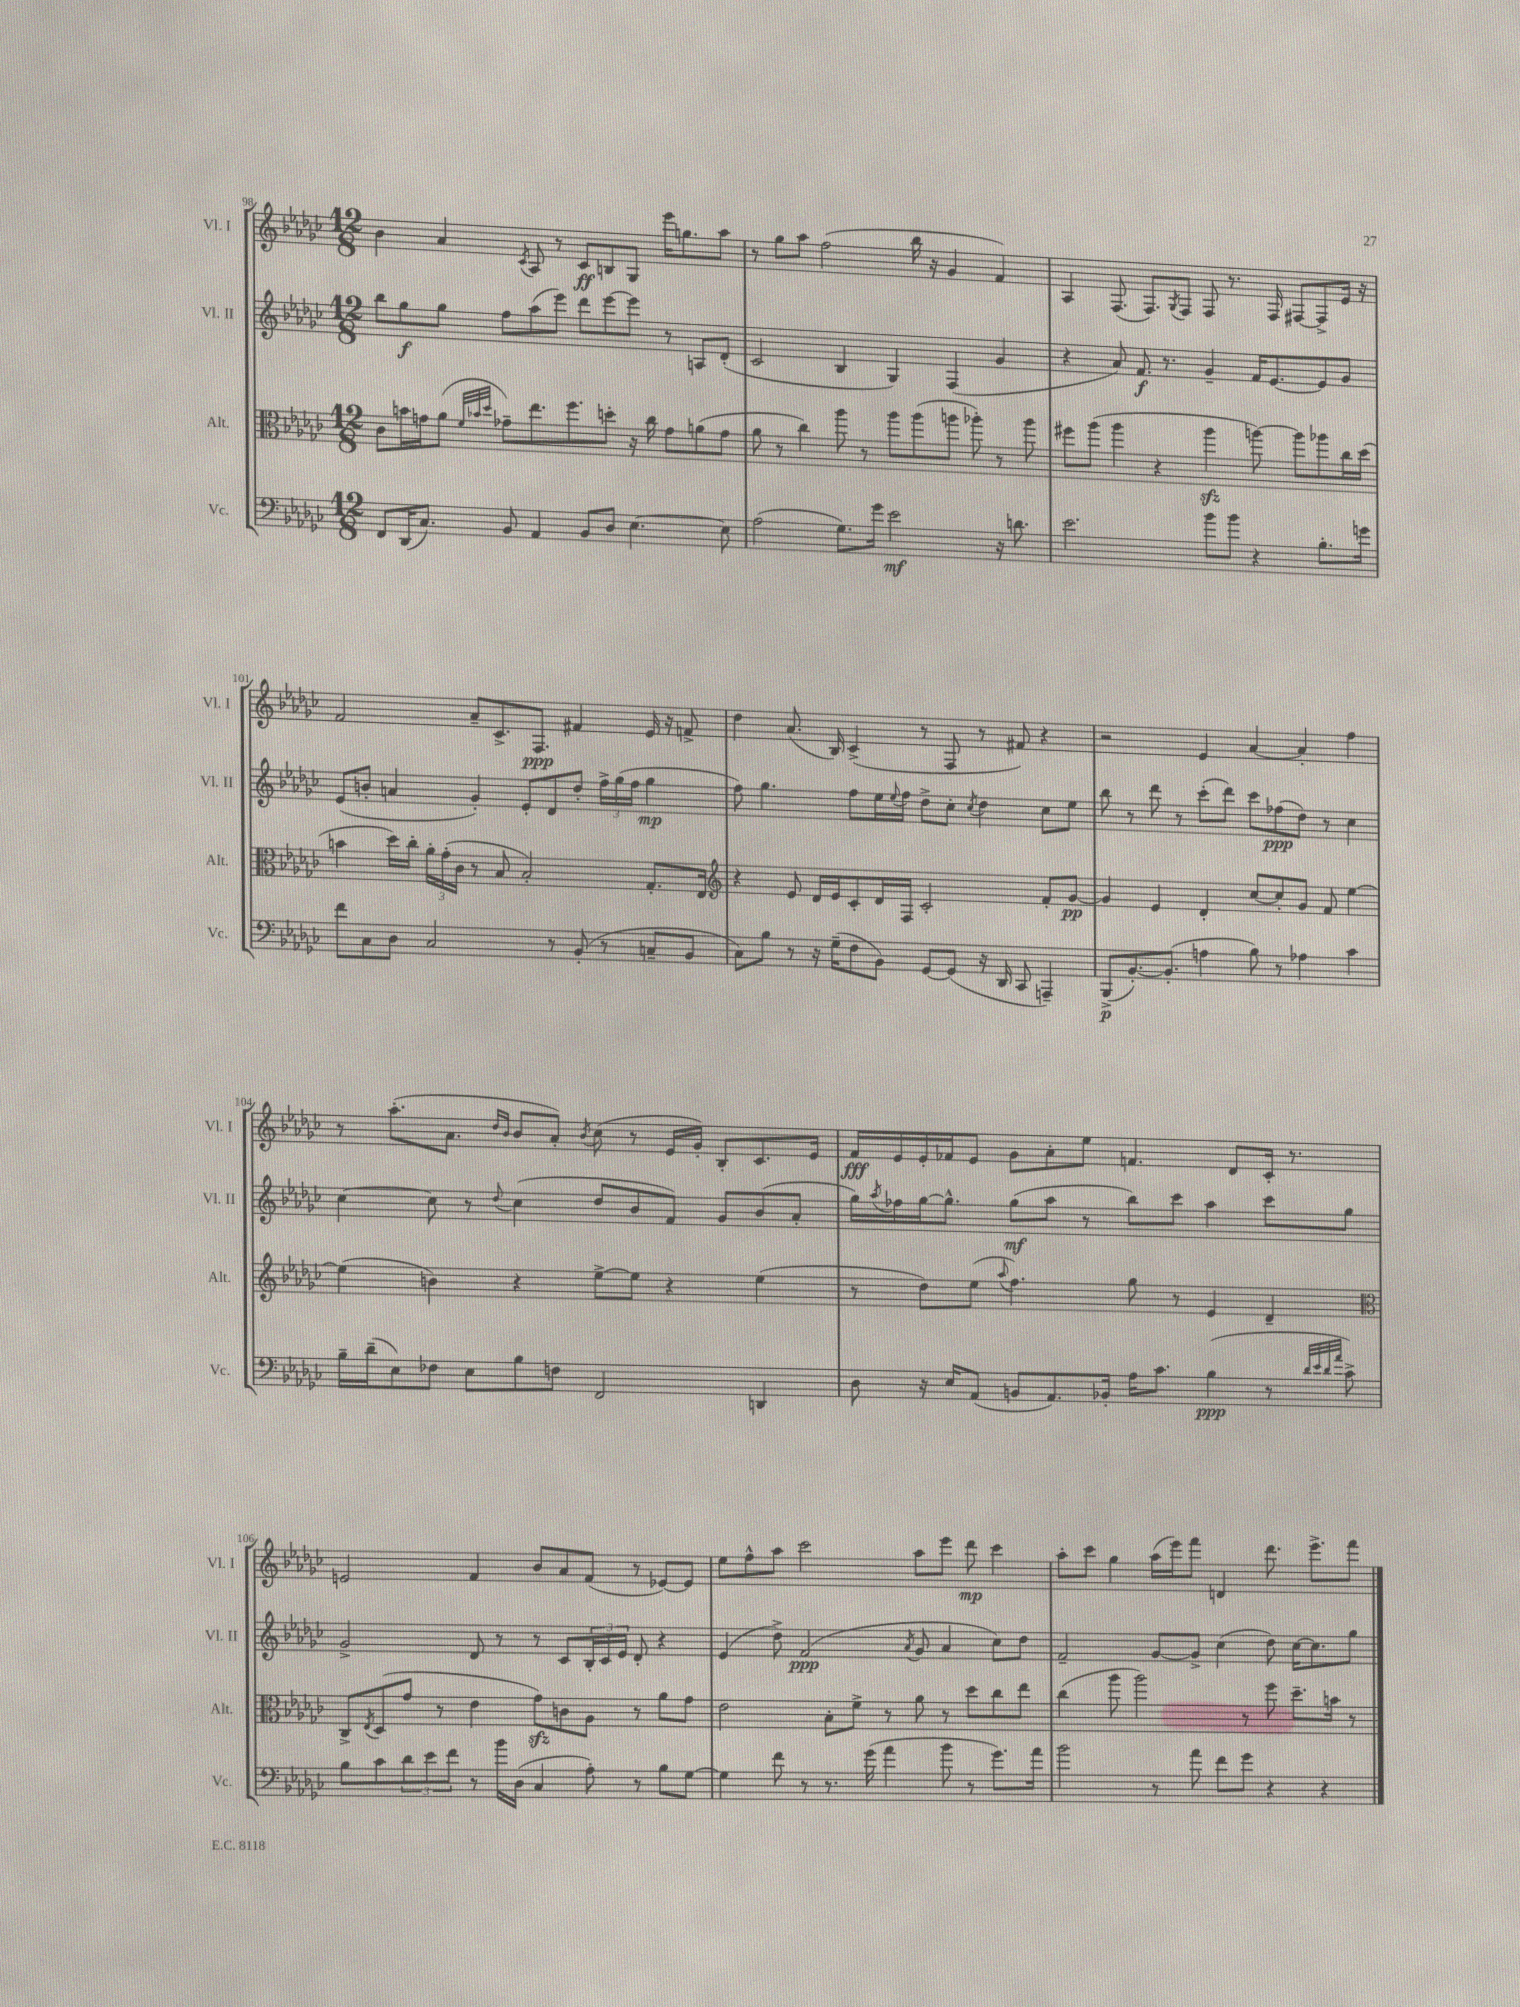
<<
\new StaffGroup <<
\new Staff = "s0" \with { instrumentName = "Vl. I" shortInstrumentName = "Vl. I" } {
    \clef treble \key ges \major \numericTimeSignature \time 12/8
    bes'4 aes'4 \acciaccatura { ces'8 } aes8 r8 ces'8\ff b8 ges8 ees'''16 g''8. aes''8 |
    r8 ges''8 aes''8 f''2( bes''16 r16 ges'4 f'4) |
    aes4 f8.( f8.) \acciaccatura { ges8 } f8 f8 r8. f16 fis8~ fis8-> ees'16 r16 |
    f'2 aes'8-- ces'8.-> f8.\ppp fis'4 ees'16 r16 f'8-> |
    des''4 aes'8.( bes16) ces'4->( r8 f8 r8 fis'8) r4 |
    r2 ees'4 aes'4~ aes'4-. f''4 |
    r8 aes''8.-.( aes'8. \grace { des''16 bes'16 } bes'8 aes'8-.) \acciaccatura { bes'8 } ces''8( r8 ees'16 ges'16-.) bes8-. ces'8. ees'16 |
    f'16\fff ees'16 ees'16-. fes'16 ees'8 ges'8 aes'8-. ees''8 f'4. des'8 ces'16-. r8. |
    e'2 f'4 bes'8 aes'8 f'8( r8 ees'8~) ees'8 |
    ees''8 f''8-^ aes''8 ces'''2 aes''8 ees'''8 des'''8\mp ces'''4 |
    aes''8-. ces'''8 ges''4 aes''16( ees'''16) f'''8 d'4 des'''8. ees'''8.-> f'''8 \bar "|." |
}
\new Staff = "s1" \with { instrumentName = "Vl. II" shortInstrumentName = "Vl. II" } {
    \clef treble \key ges \major \numericTimeSignature \time 12/8
    bes''8 ges''8\f ges''8 f''8 aes''8( ees'''8) des'''8 ees'''8~ ees'''8 r8 a8 des'8-.( |
    ces'2 bes4 ges4) f4( ges'4 |
    r4 aes'8) f'8.\f r8. ges'4-- f'16 ees'8.~ ees'8 ges'8 |
    ees'8( b'8-. a'4 ges'4-.) ees'8-. des'8 des''8-. \tuplet 3/2 { f''16-> ges''16( f''16 } ges''4\mp |
    f''8) ges''4. f''8 ees''16 \appoggiatura { ees''8 } f''16 des''8-> ces''8-. \acciaccatura { ces''8 } des''4 ces''8 ees''8 |
    bes''8 r8 des'''8 r8 ces'''8-.( des'''8) ces'''8 fes''8\ppp( des''8) r8 ces''4 |
    ces''4~ ces''8 r8 \appoggiatura { des''8 } ces''4( des''8 bes'8 f'8) ges'8 bes'8( aes'8-. |
    ges''16) \acciaccatura { aes''8 } fes''16 ges''16~ ges''8.-^ ges''8\mf( aes''8 r8 bes''8) ces'''8 aes''4 ces'''8 ges''8 |
    ges'2-> des'8 r8 r8 ces'8 \tuplet 3/2 { bes16-. ces'16 ees'16 } des'8-. r4 |
    ees'4( des''8->) f'2\ppp( \acciaccatura { aes'8 } ges'8 aes'4 ces''8) des''8 |
    f'2-- ges'8~ ges'8-> ces''4( des''8) ces''16~ ces''8. ges''8 \bar "|." |
}
\new Staff = "s2" \with { instrumentName = "Alt." shortInstrumentName = "Alt." } {
    \clef alto \key ges \major \numericTimeSignature \time 12/8
    ces'8 b'16 g'16 aes'8( \grace { f'32 bes'32 des''32 } ges'8--) ees''8. f''8. d''8-. r16 ces''16 ges'8 a'8( ges'8 |
    aes'8 r8 ces''4) aes''8 r8 aes''8 aes''8( a''8 aes''8-.) r8 aes''8 |
    fis''8 aes''8( aes''4 r4 aes''4\sfz a''8~) a''8 aes''8 ces''16 des''16( |
    b'4 des''16) ces''16-. \tuplet 3/2 { aes'16-. ges'16-.( ces'16 } r8 bes8 bes2-.) ges8.-. ees16 |
    \clef treble r4 ees'8 des'16 ees'16 ces'8-. des'16 f16 ces'2-. f'8-. ges'8~\pp |
    ges'4 ees'4 des'4-. ces''8~ ces''8-. ges'8 f'8 ees''4~ |
    ees''4( b'4) r4 ees''8~-> ees''8 r4 ees''4( |
    r8 des''8) ees''8( \appoggiatura { aes''8 } f''4.) ges''8 r8 ees'4 des'4-- |
    \clef alto ces8-> \acciaccatura { ees8 } des8( ges'8 r8 ees'4 ges'8\sfz) c'8 aes8 r8 aes'8 ges'8 |
    ees'2 bes8-. f'8-> r8 aes'8 r8 des''8 ces''8 ees''8 |
    ces''4( aes''8 aes''2) r8 f''8 des''8.-- b'16 r8 \bar "|." |
}
\new Staff = "s3" \with { instrumentName = "Vc." shortInstrumentName = "Vc." } {
    \clef bass \key ges \major \numericTimeSignature \time 12/8
    f,8 des,16( ces8.) bes,8 aes,4 bes,8 des8 ees4.~ ees8 |
    aes2( ges8.) ges'16 ees'2\mf r16 d'8. |
    ees'2. bes'8 bes'8 r4 bes8.-. g'16 |
    f'8 ces8 des8 ces2 r8 bes,8-.( r8 c8-- bes,8 |
    ces8) bes8 r8 r16 ges16--( f8 bes,8) ges,8~ ges,8( r16 des,16 ces,8 a,,4--) |
    bes,,8->\p( bes,8.~-.) bes,8.-.( a4 bes8) r8 aes4 ces'4 |
    bes16-- des'16--( ees8) fes8 ees8 bes8 f8 f,2 d,4 |
    des8 r16 ees16 aes,8( b,8 aes,8.) bes,16-. aes16 ces'8. bes4\ppp( r8 \grace { des'32 ees'32 des'32 aes'32 } ces'8->) |
    bes8 ces'8 \tuplet 3/2 { des'8 ees'8 f'8 } r8 bes'16 des16( ces4 aes8-.) r8 bes8 ges8~ |
    ges4 f'8 r8 r8. ges'16( aes'4 bes'8 r8 ges'8.) aes'16 |
    bes'2 r8 aes'8 f'8 ges'8 r4 r4 \bar "|." |
}
>>
>>
\layout { \context { \Score currentBarNumber = #98 } }
